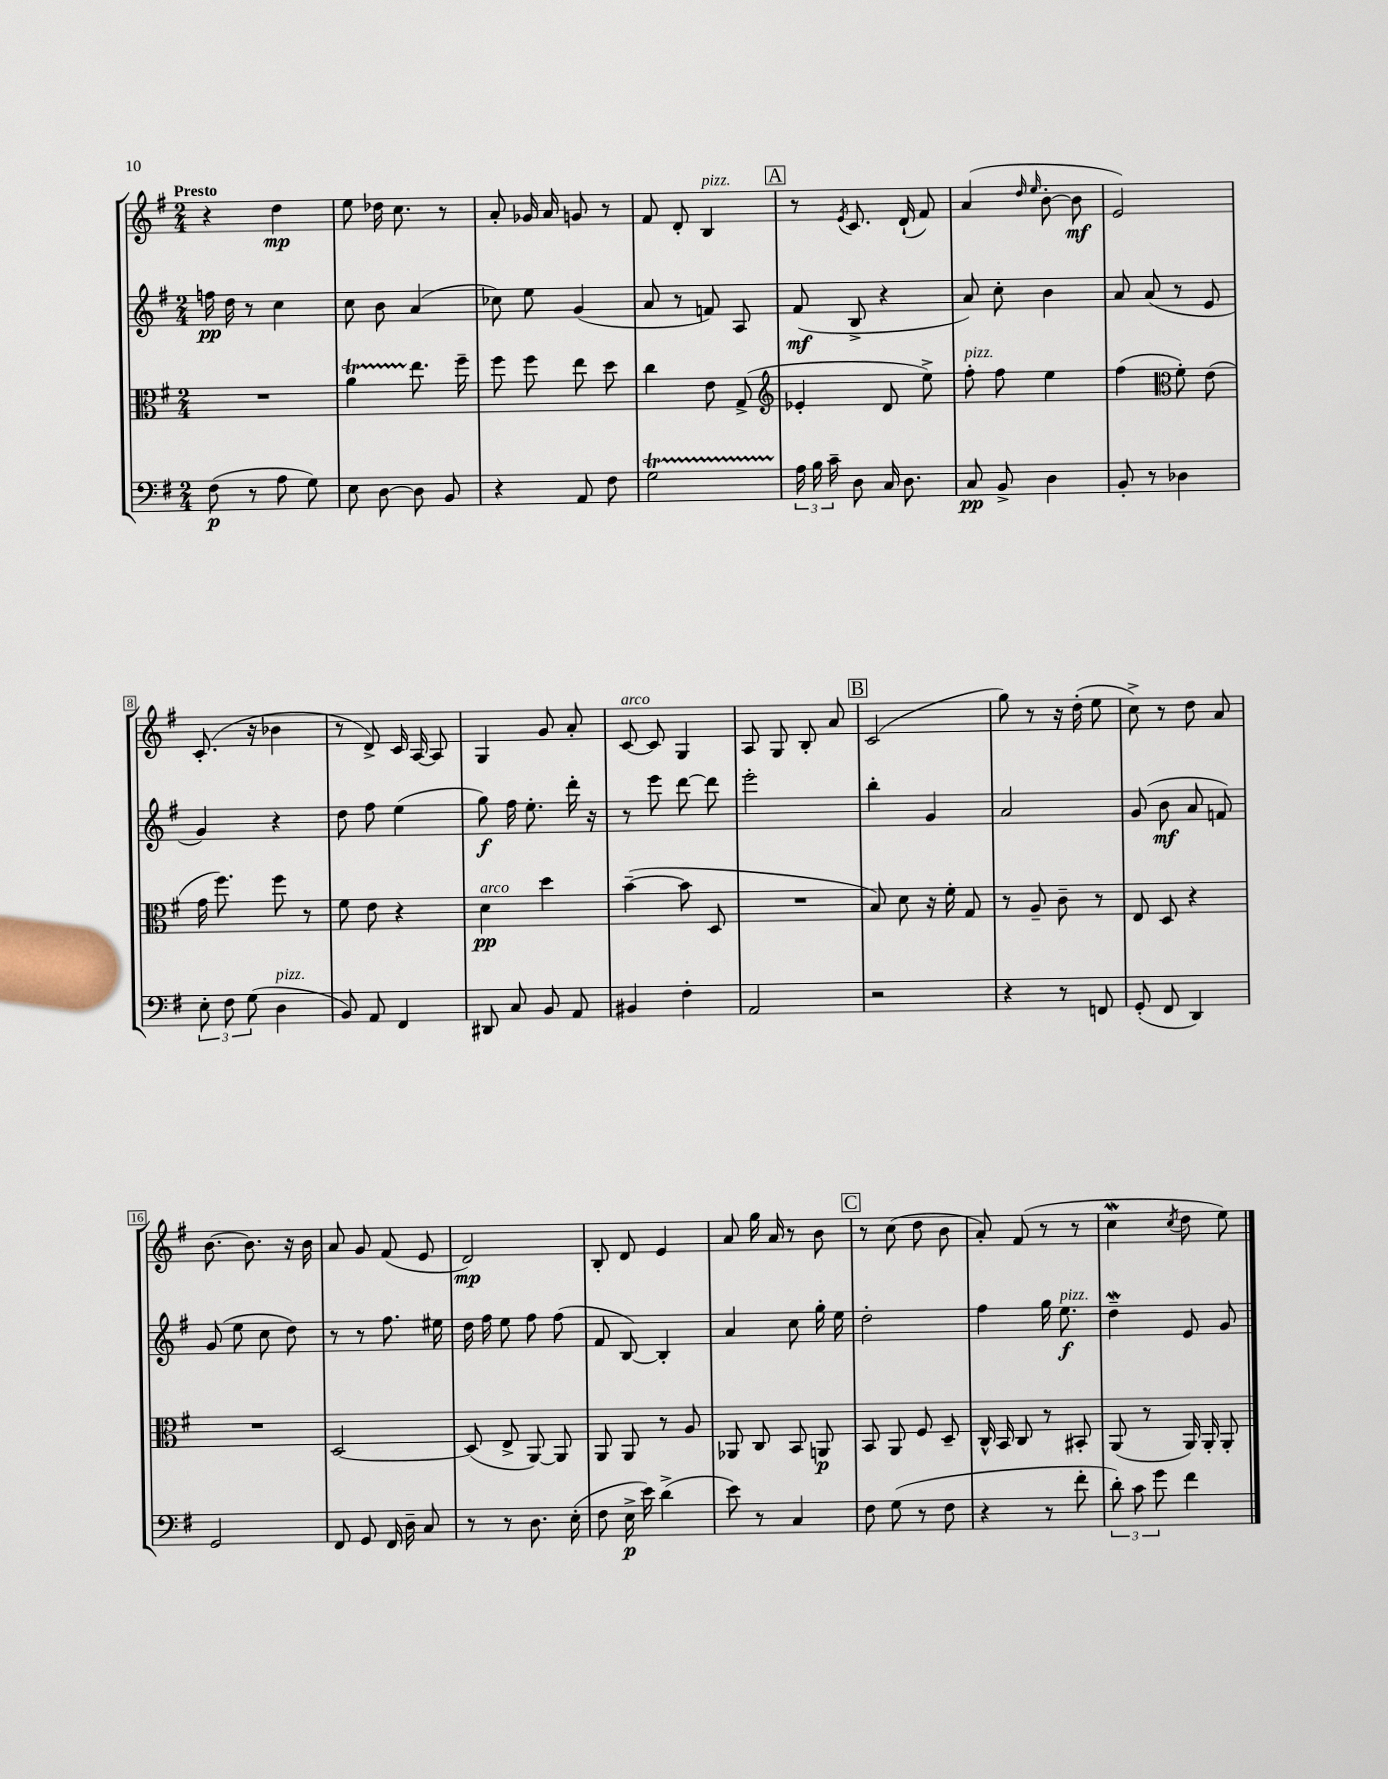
<<
\new StaffGroup <<
\new Staff = "s0" {
    \clef treble \key g \major \numericTimeSignature \time 2/4 \tempo "Presto"
    \autoBeamOff r4 d''4\mp |
    e''8 des''16 c''8. r8 |
    a'8-. ges'16 a'16 g'8 r8 |
    fis'8 d'8-. b4^\markup { \italic "pizz." } |
    \mark \markup { \box "A" } r8 \acciaccatura { e'8 } c'8. d'16-!( fis'8) |
    a'4( \grace { d''16 e''16 } b'8~-. b'8\mf |
    e'2) |
    c'8.-.( r16 bes'4 |
    r8 d'8->) c'16 a16~ a8 |
    g4 g'8 a'8-. |
    c'8~^\markup { \italic "arco" } c'8 g4 |
    a8 g8 b8-. a'8 |
    \mark \markup { \box "B" } c'2( |
    g''8) r8 r16 d''16-.( e''8 |
    c''8->) r8 d''8 a'8 |
    b'8.~ b'8. r16 b'16 |
    a'8 g'8 fis'8( e'8 |
    d'2\mp) |
    b8-. d'8 e'4 |
    a'8 g''16 a'16 r8 b'8 |
    \mark \markup { \box "C" } r8 c''8( d''8 b'8 |
    a'8-.) fis'8( r8 r8 |
    c''4\mordent \acciaccatura { c''8 } d''8 e''8) \bar "|." |
}
\new Staff = "s1" {
    \clef treble \key g \major \numericTimeSignature \time 2/4
    \autoBeamOff f''16\pp d''16 r8 c''4 |
    c''8 b'8 a'4( |
    ces''8) e''8 g'4( |
    a'8 r8 f'8) a8 |
    \mark \markup { \box "A" } fis'8\mf( b8-> r4 |
    a'8) c''8-. b'4 |
    a'8 a'8( r8 e'8 |
    g'4) r4 |
    d''8 fis''8 e''4( |
    g''8\f) fis''16 e''8.-. d'''16-. r16 |
    r8 e'''8 d'''8~ d'''8 |
    e'''2-. |
    \mark \markup { \box "B" } b''4-. g'4 |
    a'2 |
    g'8( b'8\mf a'8 f'8) |
    g'8( e''8 c''8 d''8) |
    r8 r8 fis''8. eis''16 |
    d''16 fis''16 e''8 fis''8 fis''8( |
    fis'8 b8~) b4-. |
    a'4 c''8 g''16-. e''16 |
    \mark \markup { \box "C" } d''2-. |
    fis''4 g''16 e''8.\f^\markup { \italic "pizz." } |
    d''4--\mordent e'8 g'8 \bar "|." |
}
\new Staff = "s2" {
    \clef alto \key g \major \numericTimeSignature \time 2/4
    \autoBeamOff R2 |
    a'4\startTrillSpan e''8.\stopTrillSpan fis''16-- |
    fis''8 fis''8 e''8 d''8 |
    c''4 e'8 g8->( |
    \mark \markup { \box "A" } \clef treble ees'4-. d'8 e''8->) |
    fis''8-.^\markup { \italic "pizz." } fis''8 e''4 |
    fis''4( \clef alto fis'8-.) e'8( |
    g'16 fis''8.) fis''8 r8 |
    fis'8 e'8 r4 |
    d'4\pp^\markup { \italic "arco" } d''4 |
    b'4~--( b'8 d8 |
    R2 |
    \mark \markup { \box "B" } b8) d'8 r16 fis'16-. g8 |
    r8 a8-- c'8-- r8 |
    e8 d8 r4 |
    R2 |
    d2~ |
    d8( e8-> a,8~) a,8 |
    a,8 a,8 r8 a8 |
    aes,8 c8 b,8 a,8\p |
    \mark \markup { \box "C" } b,8 a,8 fis8 d8-- |
    c16-^ b,16 c8 r8 bis,8-. |
    a,8( r8 a,16) a,16-. a,8-. \bar "|." |
}
\new Staff = "s3" {
    \clef bass \key g \major \numericTimeSignature \time 2/4
    \autoBeamOff fis8\p( r8 a8 g8) |
    e8 d8~ d8 b,8 |
    r4 a,8 fis8 |
    g2\startTrillSpan |
    \mark \markup { \box "A" } \tuplet 3/2 { a16\stopTrillSpan b16 c'16-- } d8 c16 d8. |
    c8\pp b,8-> d4 |
    b,8-. r8 des4 |
    \tuplet 3/2 { e8-. fis8 g8( } d4^\markup { \italic "pizz." } |
    b,8) a,8 fis,4 |
    dis,8 c8 b,8 a,8 |
    bis,4 fis4-. |
    a,2 |
    \mark \markup { \box "B" } r2 |
    r4 r8 f,8 |
    g,8-.( fis,8 d,4) |
    g,2 |
    fis,8 g,8 fis,16 d16-- c8 |
    r8 r8 d8. e16-.( |
    fis8 e16->\p e'16) d'4->( |
    e'8) r8 c4 |
    \mark \markup { \box "C" } fis8 g8( r8 fis8 |
    r4 r8 fis'8-. |
    \tuplet 3/2 { d'8-.) c'8 g'8 } fis'4 \bar "|." |
}
>>
>>
\layout { \context { \Score \override BarNumber.stencil = #(make-stencil-boxer 0.1 0.3 ly:text-interface::print) } }
